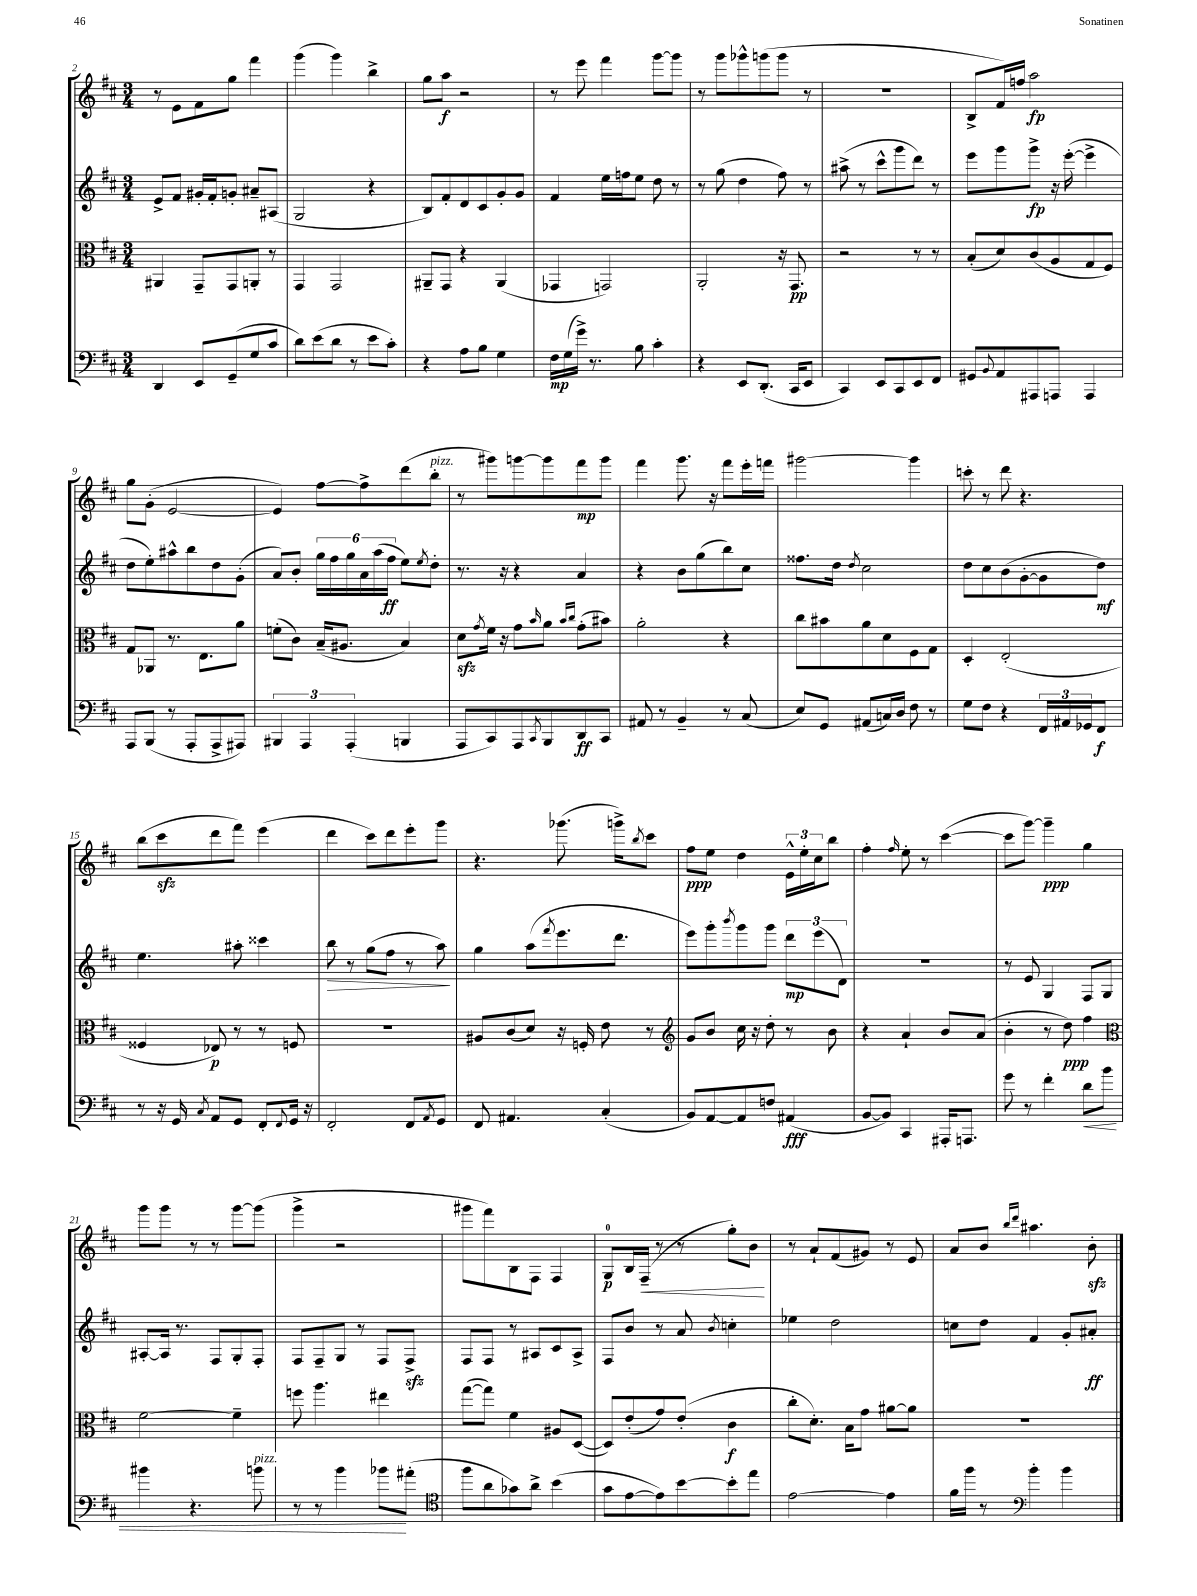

**kern	**dynam	**kern	**dynam	**kern	**dynam	**kern	**dynam
*part4	*part4	*part3	*part3	*part2	*part2	*part1	*part1
*staff4	*staff4	*staff3	*staff3	*staff2	*staff2	*staff1	*staff1
*clefF4	*	*clefC3	*	*clefG2	*	*clefG2	*
*k[f#c#]	*	*k[f#c#]	*	*k[f#c#]	*	*k[f#c#]	*
*M3/4	*	*M3/4	*	*M3/4	*	*M3/4	*
=2	=2	=2	=2	=2	=2	=2	=2
4DD/	.	4AA#X/	.	8e^/L	.	8r	.
.	.	.	.	8f#/J	.	8e\L	.
8EE/L	.	8GG~/L	.	16g#X'/LL	.	8f#\	.
.	.	.	.	16f#'/J	.	.	.
(8GG~/	.	8GG/	.	8gn'/J	.	8gg\J	.
8G/	.	8AAn'/J	.	8a#X~/L	.	4fff#\	.
8c#/J	.	8r	.	(8A#X/J	.	.	.
=3	=3	=3	=3	=3	=3	=3	=3
8d\L)	.	4GG/	.	2G/	.	(4ggg\	.
(8e\	.	.	.	.	.	.	.
8d\J	.	2GG/	.	.	.	4ggg\)	.
8r	.	.	.	.	.	.	.
8e\L	.	.	.	4r	.	4bb^\	.
8c#'\J)	.	.	.	.	.	.	.
=4	=4	=4	=4	=4	=4	=4	=4
4r	.	8AA#X~/L	.	8B/L)	.	8gg\L	.
.	.	8GG/J	.	8f#'/	.	8aa\J	f
8A\L	.	4r	.	8d/	.	2r	.
8B\J	.	.	.	8c#/	.	.	.
4G\	.	(4AA#/	.	8g'/	.	.	.
.	.	.	.	8g/J	.	.	.
=5	=5	=5	=5	=5	=5	=5	=5
16F#\LL	mp	4GG-X/	.	4f#/	.	8r	.
(16G\	.	.	.	.	.	.	.
16g^\JJ)	.	.	.	.	.	8eee\	.
8.r	.	.	.	.	.	.	.
.	.	2GGn/)	.	16ee\LL	.	4fff#\	.
.	.	.	.	16ffn\J	.	.	.
8B\	.	.	.	8ee\J	.	.	.
4c#'\	.	.	.	8dd\	.	[8ggg\L	.
.	.	.	.	8r	.	8ggg\J]	.
=6	=6	=6	=6	=6	=6	=6	=6
4r	.	2AA'/	.	8r	.	8r	.
.	.	.	.	(8gg\	.	8ggg\L	.
8EE/L	.	.	.	4dd\	.	8ggg-X^^\	.
(8.DD'/J	.	.	.	.	.	(8gggn\	.
.	.	16r	.	8ff#\)	.	8ggg\J	.
16CC#/KL	.	8.GG/	pp	.	.	.	.
8EE/J	.	.	.	8r	.	8r	.
=7	=7	=7	=7	=7	=7	=7	=7
4CC#/)	.	2r	.	(8aa#X^\	.	2.r	.
.	.	.	.	8r	.	.	.
8EE/L	.	.	.	8ccc#^^\L	.	.	.
8CC#/	.	.	.	8ggg\	.	.	.
8EE/	.	8r	.	8ddd\J)	.	.	.
8FF#/J	.	8r	.	8r	.	.	.
=8	=8	=8	=8	=8	=8	=8	=8
8GG#X/L	.	(8B'/L	.	8eee\L	.	8B^/L	.
8qqBB/	.	.	.	.	.	.	.
8AA/	.	8d/)	.	8ggg\	.	16f#/L)	.
.	.	.	.	.	.	16ffn/JJ	.
8AAA#X/	.	(8c#/	.	8ggg^\J	fp	2aa\	fp
8AAAn/J	.	8A/	.	16r	.	.	.
.	.	.	.	([16eee'\	.	.	.
4AAA/	.	8G/	.	4eee^\]	.	.	.
.	.	8F#/J)	.	.	.	.	.
!!LO:LB:g=z
=9	=9	=9	=9	=9	=9	=9	=9
8AAA/L	.	8G/L	.	8dd\L	.	8gg\L	.
(8BBB/J	.	8AA-X/J	.	8ee'\)	.	(8g'\J	.
8r	.	8.r	.	8aa#X^^\	.	[2e/	.
8AAA'/L	.	.	.	8bb\	.	.	.
.	.	8.E\L	.	.	.	.	.
8AAA^/	.	.	.	8dd\	.	.	.
8AAA#X/J)	.	8a\J	.	(8g'\J	.	.	.
=10	=10	=10	=10	=10	=10	=10	=10
6BBB#X/	.	(8fn'\L	.	8a/L)	.	4e/])	.
.	.	8c#\J)	.	8b'/J	.	.	.
6AAA/	.	.	.	.	.	.	.
.	.	(16B~/KL	.	24gg\LL	.	[8ff#\L	.
.	.	.	.	24ff#\	.	.	.
.	.	8.A#X/J	.	.	.	.	.
(6AAA'/	.	.	.	24gg\	.	.	.
.	.	.	.	24a\	.	8ff#^\]	.
.	.	.	.	(24aa\	.	.	.
.	.	.	.	24ff#\JJ	ff	.	.
4BBBn/	.	4B/)	.	8ee\L)	.	(8ddd\	.
.	.	.	.	8qee/	.	.	.
!	!	!	!	!	!	!LO:TX:a:i:t=pizz.	!
.	.	.	.	8dd'\J	.	8bb'\J	.
=11	=11	=11	=11	=11	=11	=11	=11
8AAA/L	.	8dzz\L	.	8.r	.	8r	.
.	.	8qg/	.	.	.	.	.
8CC#/)	.	16f#\Jk	.	.	.	8ggg#X\L)	.
.	.	16r	.	16r	.	.	.
8AAA/	.	8g\L	.	4r	.	[8gggn\	.
8qCC#/	.	16qqb/	.	.	.	.	.
8BBB/	.	8a\J	.	.	.	8ggg\]	.
.	.	16qqb/LL	.	.	.	.	.
.	.	16qqcc#/JJ	.	.	.	.	.
8DD/	ff	(8g'\L	.	4a/	.	8fff#\	mp
8CC#/J	.	8b#X\J)	.	.	.	8ggg\J	.
=12	=12	=12	=12	=12	=12	=12	=12
8AA#X/	.	2a'\	.	4r	.	4fff#\	.
8r	.	.	.	.	.	.	.
4BB~/	.	.	.	8b\L	.	8.ggg\	.
.	.	.	.	(8gg\	.	.	.
.	.	.	.	.	.	16r	.
8r	.	4r	.	8bb\)	.	8fff#\L	.
(8C#/	.	.	.	8cc#\J	.	16eee'\L	.
.	.	.	.	.	.	16fffn\JJ	.
=13	=13	=13	=13	=13	=13	=13	=13
8E/L)	.	8cc#\L	.	8.ff##X\L	.	[2ggg#X\	.
8GG/J	.	8b#X\	.	.	.	.	.
.	.	.	.	16dd\Jk	.	.	.
.	.	.	.	8qdd/	.	.	.
(8AA#X/L	.	8a\	.	2cc#\	.	.	.
16Cn/L)	.	8d\	.	.	.	.	.
16D/JJ	.	.	.	.	.	.	.
8F#\	.	8F#\	.	.	.	4ggg#\]	.
8r	.	8G\J	.	.	.	.	.
=14	=14	=14	=14	=14	=14	=14	=14
8G\L	.	4D'/	.	8dd\L	.	8cccn'\	.
8F#\J	.	.	.	8cc#\	.	8r	.
4r	.	(2E'/	.	(8b\	.	8ddd\	.
.	.	.	.	[8g'\	.	4.r	.
24FF#/LL	.	.	.	8g\]	.	.	.
24AA#X/	.	.	.	.	.	.	.
24GG-X/J	.	.	.	.	.	.	.
8FF#/J	f	.	.	8dd\J)	mf	.	.
!!LO:LB:g=z
=15	=15	=15	=15	=15	=15	=15	=15
8r	.	4F##X/	.	4.ee\	.	(8bb\L	.
16r	.	.	.	.	.	8ccc#zz\	.
16GG/	.	.	.	.	.	.	.
8qC#/	.	.	.	.	.	.	.
8AA/L	.	8E-X/)	p	.	.	8ddd\	.
8GG/J	.	8r	.	8aa#X'\	.	8fff#\J)	.
8FF#'/L	.	8r	.	4ccc##X\	.	(4eee\	.
8qqFF#/	.	.	.	.	.	.	.
16GG/Jk	.	8Fn/	.	.	.	.	.
16r	.	.	.	.	.	.	.
=16	=16	=16	=16	=16	=16	=16	=16
!	!	!	!	!	!LO:HP:b	!	!
2FF#'/	.	2.r	.	8bb\	>	4ddd\	.
.	.	.	.	8r	.	.	.
.	.	.	.	(8gg\L	.	8ccc#\L)	.
.	.	.	.	8ff#\J	.	8ddd\	.
8FF#/L	.	.	.	8r	.	8eee'\	.
8qAA/	.	.	.	.	.	.	.
8GG/J	.	.	.	8aa\)	.	8ggg\J	.
.	.	.	.	.	]	.	.
=17	=17	=17	=17	=17	=17	=17	=17
8FF#/	.	8A#X/L	.	4gg\	.	4.r	.
4.AA#X/	.	(8c#/	.	.	.	.	.
.	.	8d/J)	.	(8aa\L	.	.	.
.	.	.	.	8qfff#/	.	.	.
.	.	16r	.	8.eee\	.	(8.ggg-X\	.
.	.	16Fn'/	.	.	.	.	.
(4C#'/	.	8e\	.	.	.	.	.
.	.	.	.	8.ddd\J	.	16gggn^\KL)	.
.	.	.	.	.	.	8qbb/	.
.	.	8r	.	.	.	8ccc#\J	.
=18	=18	=18	=18	=18	=18	=18	=18
*	*	*clefG2	*	*	*	*	*
8BB/L)	.	8g/L	.	8eee\L)	.	8ff#\L	ppp
[8AA/	.	8b/J	.	8ggg'\	.	8ee\J	.
.	.	.	.	8qbbb/	.	.	.
8AA/]	.	16cc#\	.	8ggg\	.	4dd\	.
.	.	16r	.	.	.	.	.
8Fn/J	.	8dd'\	.	8ggg\J	.	.	.
(4AA#X/	fff	8r	.	12ddd\L	mp	24e^^\LL	.
.	.	.	.	.	.	24ee'\	.
.	.	.	.	(12eee\	.	24cc#\J	.
.	.	8b\	.	.	.	8bb\J	.
.	.	.	.	12d\J)	.	.	.
=19	=19	=19	=19	=19	=19	=19	=19
[8BB/L	.	4r	.	2.r	.	4ff#'\	.
8BB/J])	.	.	.	.	.	.	.
.	.	.	.	.	.	16qqff#/	.
4CC#/	.	4a`/	.	.	.	8ee'\	.
.	.	.	.	.	.	8r	.
16AAA#X'/KL	.	8b/L	.	.	.	([4ccc#\	.
8.AAAn/J	.	.	.	.	.	.	.
.	.	(8a/J	.	.	.	.	.
=20	=20	=20	=20	=20	=20	=20	=20
8g\	.	4b'\	.	8r	.	8ccc#\L]	.
8r	.	.	.	8e/	.	[8ggg\J)	.
4f#'\	.	8r	.	4G/	.	4ggg~\]	ppp
.	.	8dd\)	ppp	.	.	.	.
!	!LO:HP:b	!	!	!	!	!	!
8d\L	<	4ff#\	.	8F#/L	.	4gg\	.
8b\J	.	.	.	8G/J	.	.	.
!!LO:LB:g=z
=21	=21	=21	=21	=21	=21	=21	=21
*	*	*clefC3	*	*	*	*	*
4b#X\	.	[2f#\	.	[8A#X'/L	.	8ggg\L	.
.	.	.	.	16A#/Jk]	.	8ggg\J	.
.	.	.	.	8.r	.	.	.
4.r	.	.	.	.	.	8r	.
.	.	.	.	8F#/L	.	8r	.
.	.	4f#~\]	.	8G'/	.	[8ggg\L	.
!LO:TX:a:i:t=pizz.	!	!	!	!	!	!	!
8bn\	.	.	.	8F#'/J	.	(8ggg\J]	.
=22	=22	=22	=22	=22	=22	=22	=22
8r	.	8ffn\	.	8F#/L	.	4ggg^\	.
8r	.	4.aa\	.	8F#~/	.	.	.
4b\	.	.	.	8G/J	.	2r	.
.	.	.	.	8r	.	.	.
8b-X\L	.	4ee#X\	.	8F#/L	.	.	.
(8a#X'\J	[	.	.	8F#zz^/J	.	.	.
=23	=23	=23	=23	=23	=23	=23	=23
*clefC4	*	*	*	*	*	*	*
8ff#\L	.	([8gg\L	.	8F#/L	.	8ggg#X\L	.
8a\	.	8gg\J])	.	8F#/J	.	8fff#\)	.
8g-X\)	.	4f#\	.	8r	.	8B\	.
8a^\J	.	.	.	8A#X/L	.	8F#\J	.
(4b\	.	8A#X/L	.	8c#/	.	4F#/	.
.	.	([8D/J	.	8A#^/J	.	.	.
=24	=24	=24	=24	=24	=24	=24	=24
8g\L	.	8D/L])	.	8F#/L	.	8G/L	p
[8e\	.	(8e'/	.	8b/J	.	16B/L	.
!	!	!	!	!	!	!	!LO:HP:b
.	.	.	.	.	.	(16F#~/JJ	<
8e\])	.	8g/)	.	8r	.	8r	.
[8b\	.	(8e'/J	.	8a/	.	8r	.
.	.	.	.	8qb/	.	.	.
8b'\]	.	4c#\	f	4ccn'\	.	8gg'\L)	.
8ee\J	.	.	.	.	.	8b\J	.
.	.	.	.	.	.	.	[
=25	=25	=25	=25	=25	=25	=25	=25
[2e\	.	8cc#'\L	.	4ee-X\	.	8r	.
.	.	8.d'\J)	.	.	.	8a`/L	.
.	.	.	.	2dd\	.	(8f#/	.
.	.	16B\KL	.	.	.	.	.
.	.	8g\J	.	.	.	8g#X/J)	.
4e\]	.	[8a#X\L	.	.	.	8r	.
.	.	8a#\J]	.	.	.	8e/	.
=26	=26	=26	=26	=26	=26	=26	=26
16f#\LL	.	2.r	.	8ccn\L	.	8a/L	.
16ff#\JJ	.	.	.	.	.	.	.
8r	.	.	.	8dd\J	.	8b/J	.
*clefF4	*	*	*	*	*	*	*
.	.	.	.	.	.	16qqbb/LL	.
.	.	.	.	.	.	16qqddd/JJ	.
4b'\	.	.	.	4f#/	.	4.aa#X\	.
4b\	.	.	.	8g'/L	.	.	.
.	.	.	.	8a#X'/J	ff	8bzz'\	.
==	==	==	==	==	==	==	==
*-	*-	*-	*-	*-	*-	*-	*-
